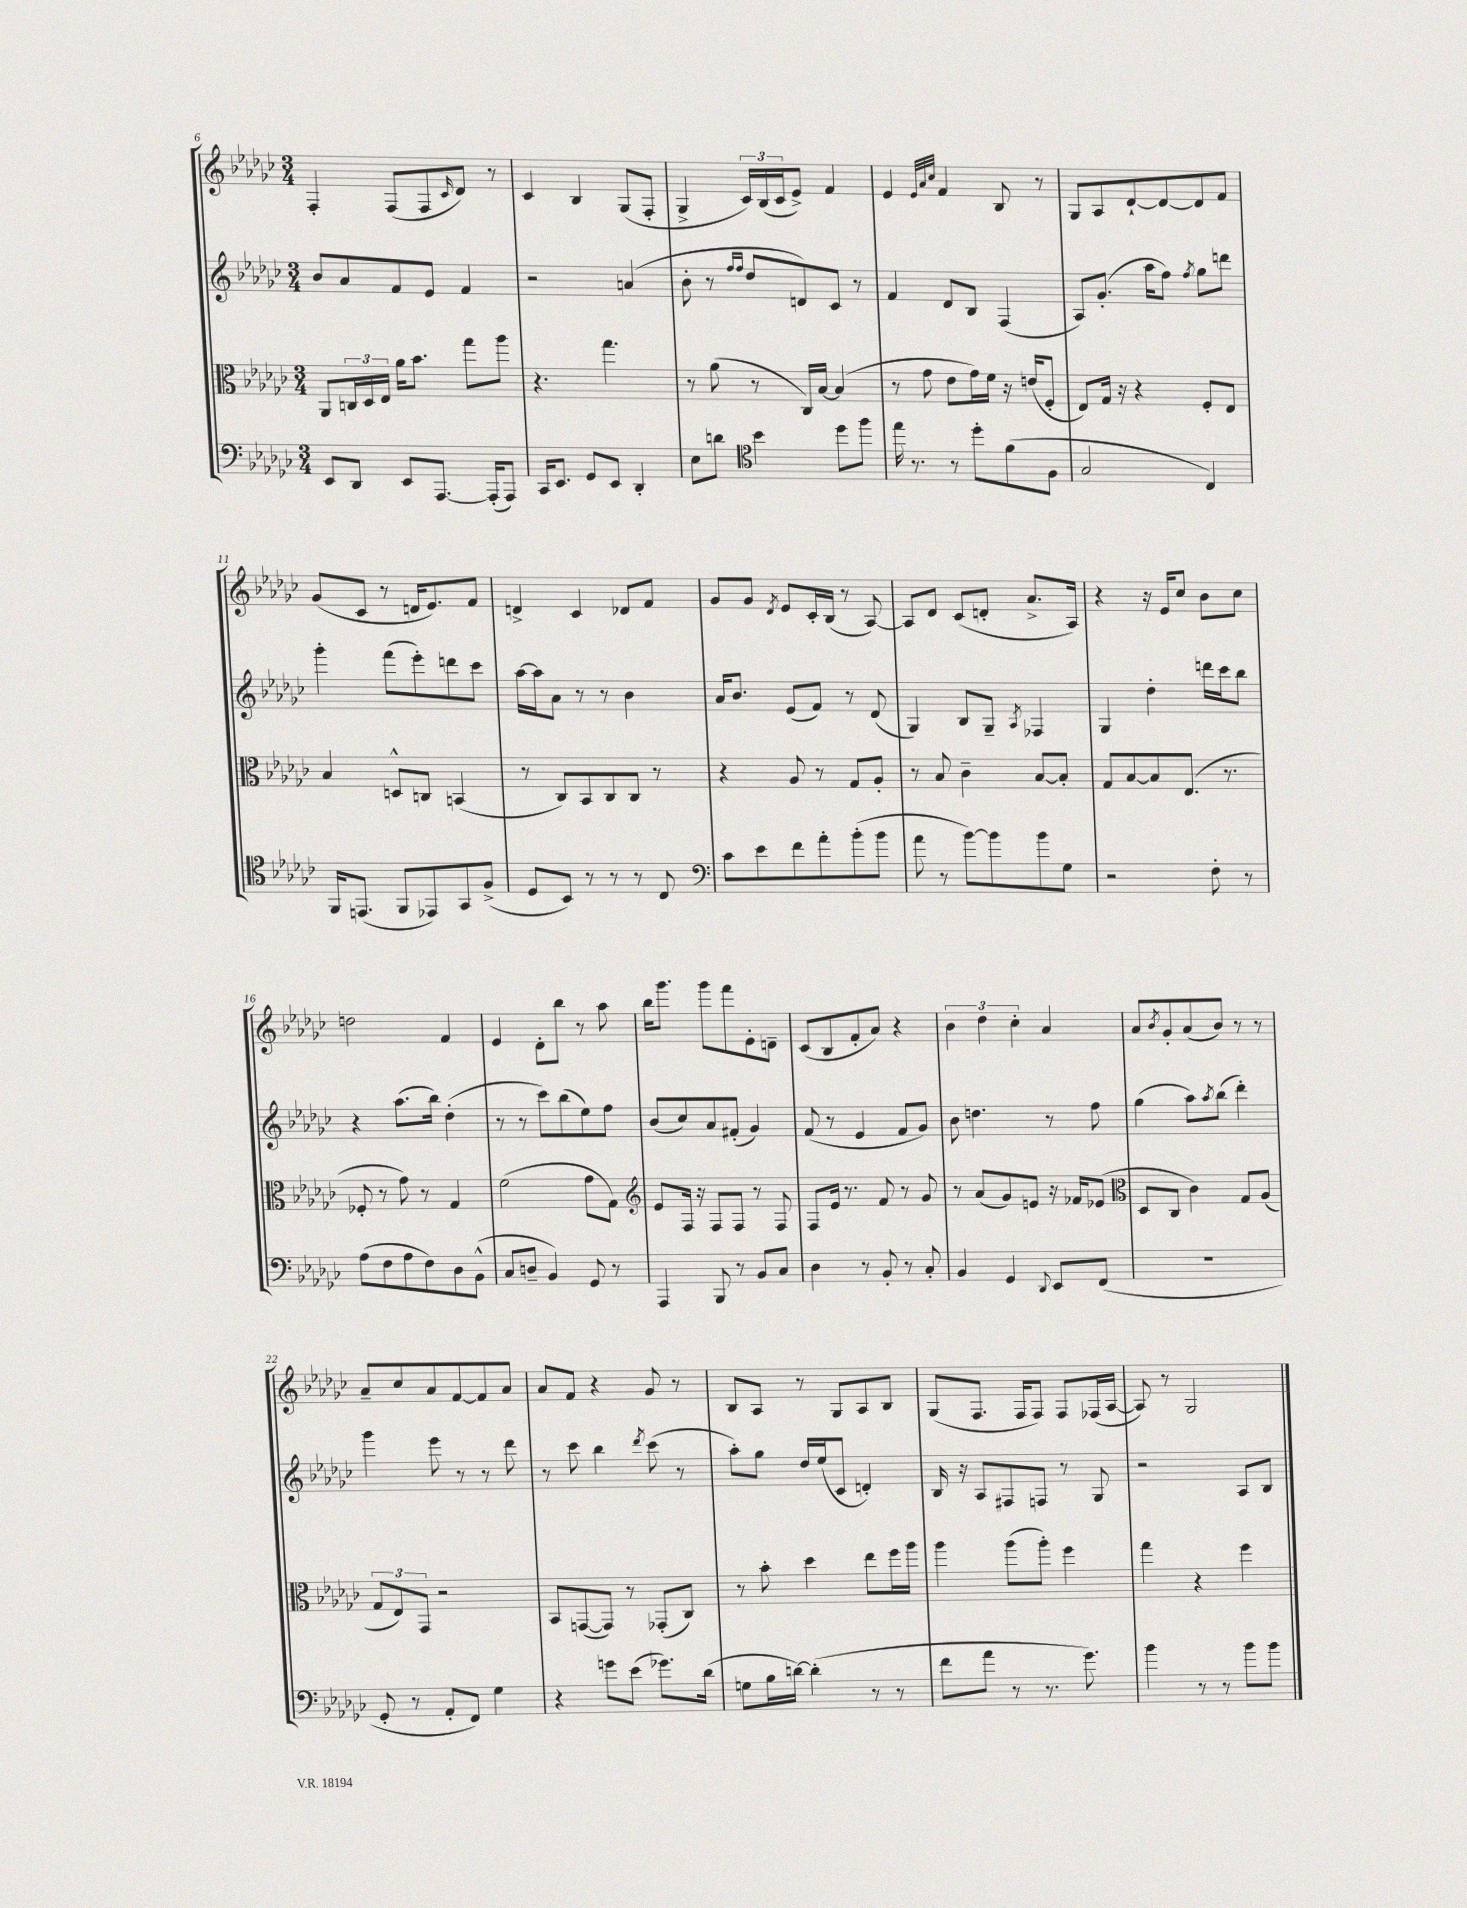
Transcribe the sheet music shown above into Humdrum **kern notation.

**kern	**kern	**kern	**kern
*part4	*part3	*part2	*part1
*staff4	*staff3	*staff2	*staff1
*clefF4	*clefC3	*clefG2	*clefG2
*k[b-e-a-d-g-c-]	*k[b-e-a-d-g-c-]	*k[b-e-a-d-g-c-]	*k[b-e-a-d-g-c-]
*M3/4	*M3/4	*M3/4	*M3/4
=6	=6	=6	=6
8EE-/L	8AA-/L	8b-/L	4F'/
8DD-/J	24Cn/L	8a-/	.
.	24D-/	.	.
.	24E-/JJ	.	.
8EE-/L	16a-\KL	8f/	(8F/L
.	8.b-\J	.	.
[8.AAA-/J	.	8e-/J	8F/
.	.	.	16qqc-/
.	8gg-\L	4f/	8d-/J)
(16AAA-'/KL]	.	.	.
8AAA-/J)	8aa-\J	.	8r
=7	=7	=7	=7
16CC-/KL	4.r	2r	4c-/
8.EE-/J	.	.	.
8GG-/L	.	.	4B-/
8EE-/J	4.gg-\	.	.
4DD-'/	.	(4an/	(8G-/L
.	.	.	8F'/J
=8	=8	=8	=8
8E-\L	8r	8b-'\	4G-^/
8dn\J	(8a-\	8r	.
*clefC4	*	*	*
.	.	16qqff/LL	.
.	.	16qqff/JJ	.
4b-\	8r	8dd-/L	24c-/LL)
.	.	.	(24B-/
.	.	.	24c-/J
.	16C-/LL)	8dn/)	8e-^/J)
.	[16B-/JJ	.	.
8dd-\L	(4B-/]	8c-/J	4f/
8ff\J	.	8r	.
=9	=9	=9	=9
16ee-\	8r	4f/	4e-/
8.r	.	.	.
.	8g-\	.	.
.	.	.	32qqe-/LLL
.	.	.	32qqa-/
.	.	.	32qqcc-/JJJ
8r	8e-\L	8d-/L	4f/
8dd-'\L	16g-\L)	8B-/J	.
.	16f\JJ	.	.
(8f\	16r	(4F/	8B-/
.	(16en/KL	.	.
8F\J	8F'/J	.	8r
=10	=10	=10	=10
2G-/	8E-/L)	8A-/L)	8G-/L
.	16G-/Jk	(8.g-'/J	8A-/
.	16r	.	.
.	4r	.	[8d-`/
.	.	16aa-\KL	.
.	.	8ff\J)	8d-/_
.	.	8qff/	.
4C-/)	8F'/L	8gg-\L	8d-/]
.	8E-/J	8dddn\J	8f/J
!!LO:LB:g=z
=11	=11	=11	=11
16FF/KL	4B-/	4ggg-'\	(8g-/L
(8.EEn/J	.	.	.
.	.	.	8c-/J
8FF/L	8Dn^^/L	(8fff\L	8r
8EE-X/)	8Cn/J	8eee-'\)	16dn/KL
.	.	.	8.e-/)
8GG-/	(4BBn/	8dddn\	.
(8F^/J	.	8ccc-\J	8f/J
=12	=12	=12	=12
8D-/L	8r	[16aa-\LL	4dn^/
.	.	16aa-\J]	.
8BB-/J)	8C-/L)	8a-\J	.
8r	8BB-/	8r	4c-/
8r	8C-/	8r	.
8r	8C-/J	4b-\	8d-X/L
8C-/	8r	.	8f/J
=13	=13	=13	=13
*clefF4	*	*	*
8c-\L	4r	16a-/KL	8g-/L
.	.	8.b-/J	.
8e-\	.	.	8g-/J
.	.	.	8qd-/
8f\	8A-/	(8e-/L	8e-/L
8a-'\	8r	8f/J)	16c-'/L
.	.	.	(16B-/JJ
(8b-'\	8G-/L	8r	8r
8b-\J	8A-'/J	(8d-/	[8A-/)
=14	=14	=14	=14
8a-\	8r	4G-/)	8A-/L]
8r	8B-/	.	8d-/J
[8b-\L)	4c-~\	8B-/L	(8c-/L
8b-\]	.	8G-~/J	8dn'/J
.	.	8qA-/	.
8b-\	[8B-/L	4F-X/	8.a-^/L
8G-\J	8B-'/J]	.	.
.	.	.	16A-/Jk)
=15	=15	=15	=15
2r	8G-/L	4G-/	4r
.	[8B-/	.	.
.	8B-/]	4dd-'\	16r
.	.	.	16e-/KL
.	(8.E-/J	.	8cc-/J
8F'\	.	16dddn\LL	8b-\L
.	8.r	16ccc-\J	.
8r	.	8bb-\J	8cc-\J
!!LO:LB:g=z
=16	=16	=16	=16
(8A-\L	8F-X'/	4r	2ddn\
8F\	8r	.	.
8A-\	8g-\)	(8.aa-\L	.
8F\)	8r	.	.
.	.	16bb-\Jk)	.
8D-\	4G-/	(4dd-'\	4f/
(8BB-^^\J	.	.	.
=17	=17	=17	=17
8C-/L	(2f\	8r	4e-/
8Dn~/J	.	8r	.
4BB-/)	.	8ccc-\L)	8d-'\L
.	.	(8bb-\	8bb-\J
8GG-/	8g-\L	8ee-\)	8r
8r	8G-\J)	8ff\J	8aa-\
=18	=18	=18	=18
*	*clefG2	*	*
4AAA-/	8e-/L	(8b-/L	16bb-\KL
.	.	.	8.ggg-\J
.	16F/Jk	8cc-/)	.
.	16r	.	.
8BBB-/	8F/L	8a-/	8ggg-\L
8r	8F/J	(8f#X'/J	8fff\
8BB-/L	8r	4g-/)	8e-'\
8C-/J	8F/	.	8dn~\J
=19	=19	=19	=19
4D-\	8F/L	(8f/	(8c-/L
.	16e-/Jk	8r	8B-/
.	8.r	.	.
8r	.	4e-/	8f'/
8BB-'/	8f/	.	8a-/J)
8r	8r	8f/L	4r
8C-'/	8g-/	8g-/J)	.
=20	=20	=20	=20
4BB-/	8r	8b-\	6b-\
.	(8a-/L	4.ddn\	.
.	.	.	6dd-\
4GG-/	8g-/)	.	.
.	.	.	6cc-'\
.	8en/J	.	.
8qqDD-/	.	.	.
8EE-/L	16r	8r	4a-/
.	16f-X/KL	.	.
(8FF/J	(8e-X/J	8ff\	.
=21	=21	=21	=21
*	*clefC3	*	*
2.r	8D-/L	(4gg-\	8a-/L
.	.	.	8qb-/
.	8C-/J	.	8g-'/
.	4c-\)	8aa-\L)	(8a-/
.	.	8qaa-/	.
.	.	(8bb-\J	8b-/J)
.	8G-/L	4ddd-'\)	8r
.	(8A-/J	.	8r
!!LO:LB:g=z
=22	=22	=22	=22
8GG-'/	12G-/L	4ggg-\	8a-~/L
.	12E-/)	.	.
8r	.	.	8cc-/
.	12GG-/J	.	.
8AA-'/L	2r	8eee-\	8a-/
8FF/J)	.	8r	[8f/
4G-\	.	8r	8f/]
.	.	8ddd-\	8a-/J
=23	=23	=23	=23
4r	8BB-/L	8r	8a-/L
.	([8GGn/	8ccc-\	8f/J
8gn\L	8GG/J])	4bb-\	4r
(8e-\J	8r	.	.
.	.	8qddd-/	.
8.g-X\L)	(8GG-X'/L	(8ccc-\	8g-/
.	8C-/J)	8r	8r
(16d-\Jk	.	.	.
=24	=24	=24	=24
8Gn\L	8r	8aa-'\L)	8B-/L
16B-\L	8b-'\	8gg-\J	8A-/J
[16dn\JJ)	.	.	.
(4d'\]	4dd-\	16dd-/LL	8r
.	.	(16ee-/J	.
.	.	8c-/J	8G-/L
8r	8ee-\L	4dn'/)	8A-/
8r	16ff\L	.	8B-/J
.	16aa-\JJ	.	.
=25	=25	=25	=25
8f\L	4aa-\	16B-/	(8G-/L
.	.	16r	.
8a-\J	.	8A-/L	8.F/J
8r	(8aa-\L	8F#X/	.
.	.	.	16F/KL
8.r	8aa-'\J)	8Fn/J	8F/J)
.	4ff\	8r	8F/L
8.g-\)	.	.	.
.	.	8G-/	(16F-X/L
.	.	.	[16A-/JJ
=26	=26	=26	=26
4b-\	4gg-\	2r	8A-/])
.	.	.	8r
8r	4r	.	2G-/
8r	.	.	.
8b-\L	4ff\	8A-/L	.
8b-\J	.	8B-/J	.
==	==	==	==
*-	*-	*-	*-
